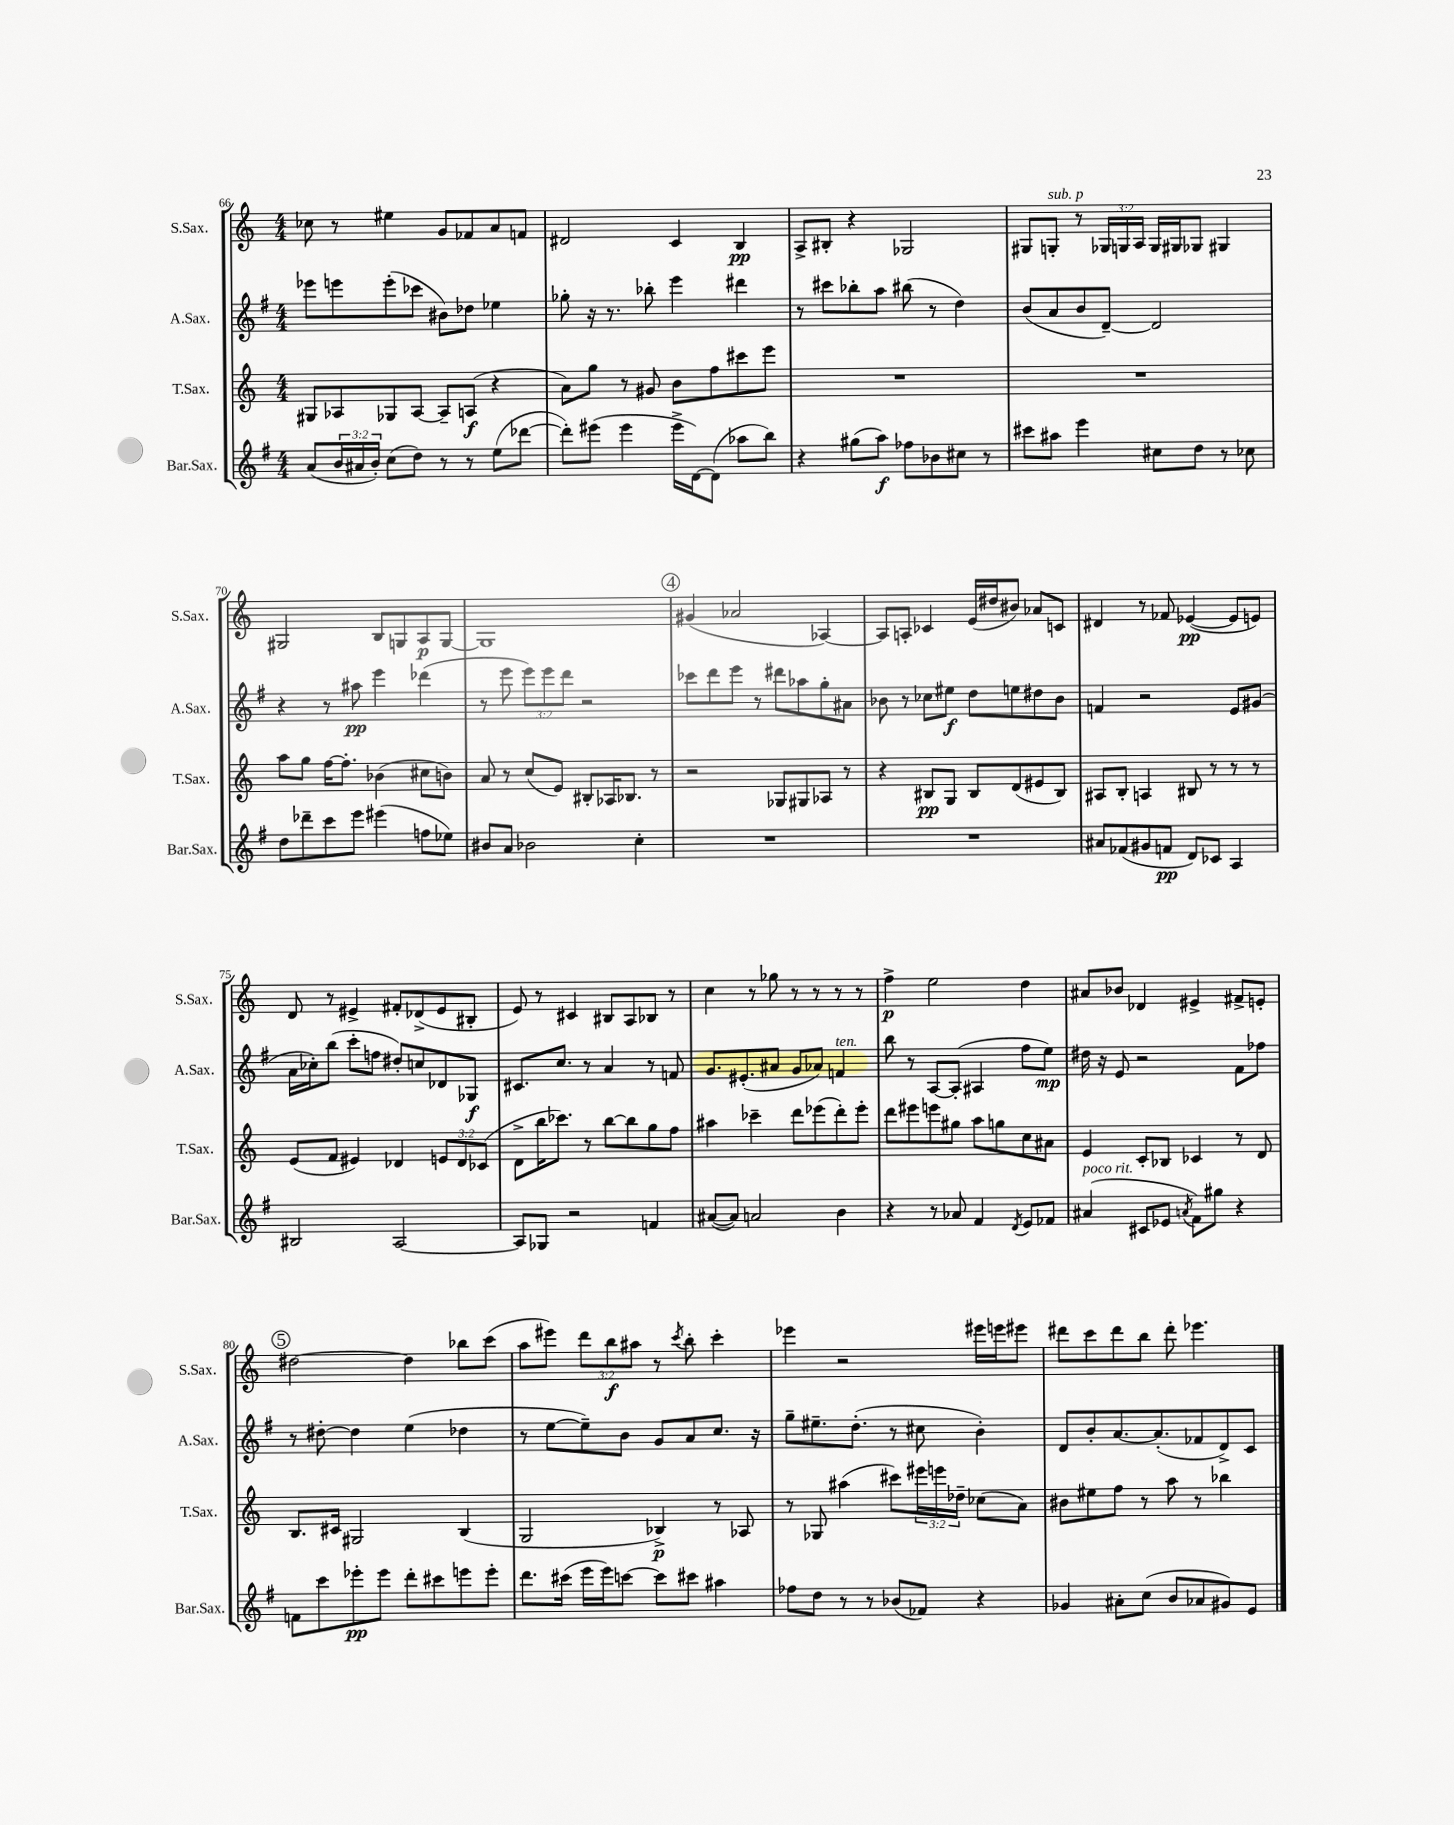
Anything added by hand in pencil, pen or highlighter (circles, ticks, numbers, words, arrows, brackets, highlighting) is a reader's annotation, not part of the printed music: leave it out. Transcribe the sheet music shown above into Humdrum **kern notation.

**kern	**kern	**kern	**kern
*staff4	*staff3	*staff2	*staff1
*clefG2	*clefG2	*clefG2	*clefG2
*k[f#]	*k[]	*k[f#]	*k[]
*M4/4	*M4/4	*M4/4	*M4/4
(8a	8G#	8eee-	8cc-
24b	8A-	8eee	8r
24a#	.	.	.
24b')	.	.	.
(8cc	8G-	(8eee'	4ee#
8dd)	[8A-	8ccc-	.
8r	8A-~]	8b#)	8g
8r	(8A	8dd-	8f-
(8ee	4r	4ee-	8a
[8ddd-	.	.	8f
=	=	=	=
8ddd-'])	8a)	8gg-'	2d#
(8eee#	8gg	16r	.
.	.	8.r	.
4eee#	8r	.	.
.	8g#	8bb-'	.
16eee#^	8b	4eee	4c
[16d)	.	.	.
(8d]	8ff	.	.
8aa-	8ccc#	4ddd#	4B
8bb)	8eee	.	.
=	=	=	=
4r	1r	8r	8A^
.	.	8ccc#	8B#'
(8gg#	.	8bb-'	4r
8aa)	.	8aa	.
8ff-	.	(8bb#	2G-
8b-	.	8r	.
8cc#	.	4dd)	.
8r	.	.	.
=	=	=	=
8ccc#	1r	(8b	8G#
8aa#	.	8a	8G'
4eee	.	8b	8r
.	.	[8d~)	24G-
.	.	.	24G
.	.	.	24A
8cc#	.	2d]	16G
.	.	.	16G#
8dd	.	.	8G-
8r	.	.	4G#
8cc-	.	.	.
=	=	=	=
8dd	8aa	4r	2G#
8ddd-~	8gg	.	.
8ccc	[16ff	8r	.
.	8.ff']	.	.
8eee	.	8aa#	.
(4eee#	(4b-	4eee	8B
.	.	.	8G
8ff	8cc#	(4ddd-	8A
8ee-)	8b)	.	[8G
=	=	=	=
8b#	8a	8r	1G]
8a	8r	8eee	.
2b-	(8cc	12eee)	.
.	.	12eee	.
.	8e)	.	.
.	.	12ddd	.
.	8B#'	2r	.
.	16A-	.	.
.	8.B-	.	.
4cc'	.	.	.
.	8r	.	.
=	=	=	=
1r	2r	8ccc-	(4g#
.	.	8ddd	.
.	.	8eee	2a-
.	.	8r	.
.	8G-	8ddd#	.
.	8G#	8aa-	.
.	8A-	8gg'	[4A-)
.	8r	8a#	.
=	=	=	=
1r	4r	8b-	8A-]
.	.	8r	8A'
.	8B#	8cc-	4c-
.	8G	8ee#	.
.	8B#	8dd	(16e
.	.	.	16dd#
.	(8d	8ee	8b#)
.	8e#	8dd#	8a-
.	8B#)	8b-	8c
=	=	=	=
8a#	8A#	4f	4d#
(8f-	8B'	.	.
8g#	4A	2r	8r
8f	.	.	8f-
8d)	8B#	.	([4e-
8c-	8r	.	.
4A	8r	8e	8e-]
.	8r	(8g#	8e)
=	=	=	=
2B#	(8e	16a	8d
.	.	16cc-')	.
.	8f	(8bb	8r
.	4e#)	8ccc'	4e#^
.	.	8ff	.
[2A	4d-	8dd#')	8f#'
.	.	8cc	(8d-^
.	12e	8d-	8e#
.	12d-	.	.
.	.	8G-	8B#'
.	(12c-	.	.
=	=	=	=
8A]	8d^	8.c#	8e)
8G-	16bb	.	8r
.	8.ccc-)	8.cc	.
2r	.	.	4c#
.	8r	8r	.
.	[8bb	4a	8B#
.	8bb]	.	8A
4f	8gg	8r	8B-
.	8ff	8f	8r
=	=	=	=
([8a#	4aa#	8.g	4cc
8a#])	.	.	.
.	.	(8.e#'	.
2a	4ccc-~	.	8r
.	.	8a#	8gg-
.	8ddd	8g	8r
.	(8eee-	8a-)	8r
4b	8ddd')	4f	8r
.	8eee-'	.	8r
=	=	=	=
4r	8ddd	8bb	4ff^
.	8eee#	8r	.
8r	8eee	[8A	2ee
8a-	8gg#	(8A']	.
4f#	8aa	4A#	.
.	8gg	.	.
8qd	.	.	.
8e	8cc	8ff#	4dd
8f-	8a#	8ee)	.
=	=	=	=
(4a#	4e	16dd#	8a#
.	.	16r	.
.	.	8e	8b-
8c#	8c'	2r	4d-
8e-	8B-	.	.
8qa	.	.	.
8f#)	4c-	.	4e#^
8gg#	.	.	.
4r	8r	8f#	8f#^
.	8d	8ff-	8e'
=	=	=	=
8f	8.B	8r	[2dd#
8ccc	.	[8dd#'	.
.	16c#	.	.
8eee-'	2G#	4dd#]	.
8eee-	.	.	.
8ddd'	.	(4ee	4dd#]
8ccc#	.	.	.
8eee	(4B	4dd-	8bb-
8eee'	.	.	(8ccc
=	=	=	=
8.ddd	2G	8r	8aa
.	.	[8ee	8eee#)
(16ccc#	.	.	.
16eee	.	8ee~])	12ddd
16eee)	.	.	.
.	.	.	12bb
[8ccc	.	8b	.
.	.	.	12aa#
8ccc]	4B-^)	8g	8r
.	.	.	8qccc
8ccc#	.	8a	8bb'
4aa#	8r	8.cc	4ccc'
.	8A-	.	.
.	.	16r	.
=	=	=	=
8ff-	8r	8gg~	4eee-
8dd	8G-	8.ee#~	.
8r	(4aa#	.	2r
.	.	(8.dd'	.
8r	.	.	.
(8b-	8ccc#)	8r	.
8f-)	24eee#	8cc#	.
.	24eee	.	.
.	24dd-~	.	.
4r	(8cc-	4b')	16eee#
.	.	.	16eee
.	8a)	.	8eee#
=	=	=	=
4g-	8b#	8d	8ddd#
.	8ee#	8b'	8ccc
8a#'	8ff	[8.a	8ddd#
(8cc	8r	.	8bb
.	.	(8.a']	.
8b	8aa	.	8ddd#'
8a-	8r	8f-	4.eee-
8g#)	4bb-	8d^)	.
8e	.	8c	.
==	==	==	==
*-	*-	*-	*-
